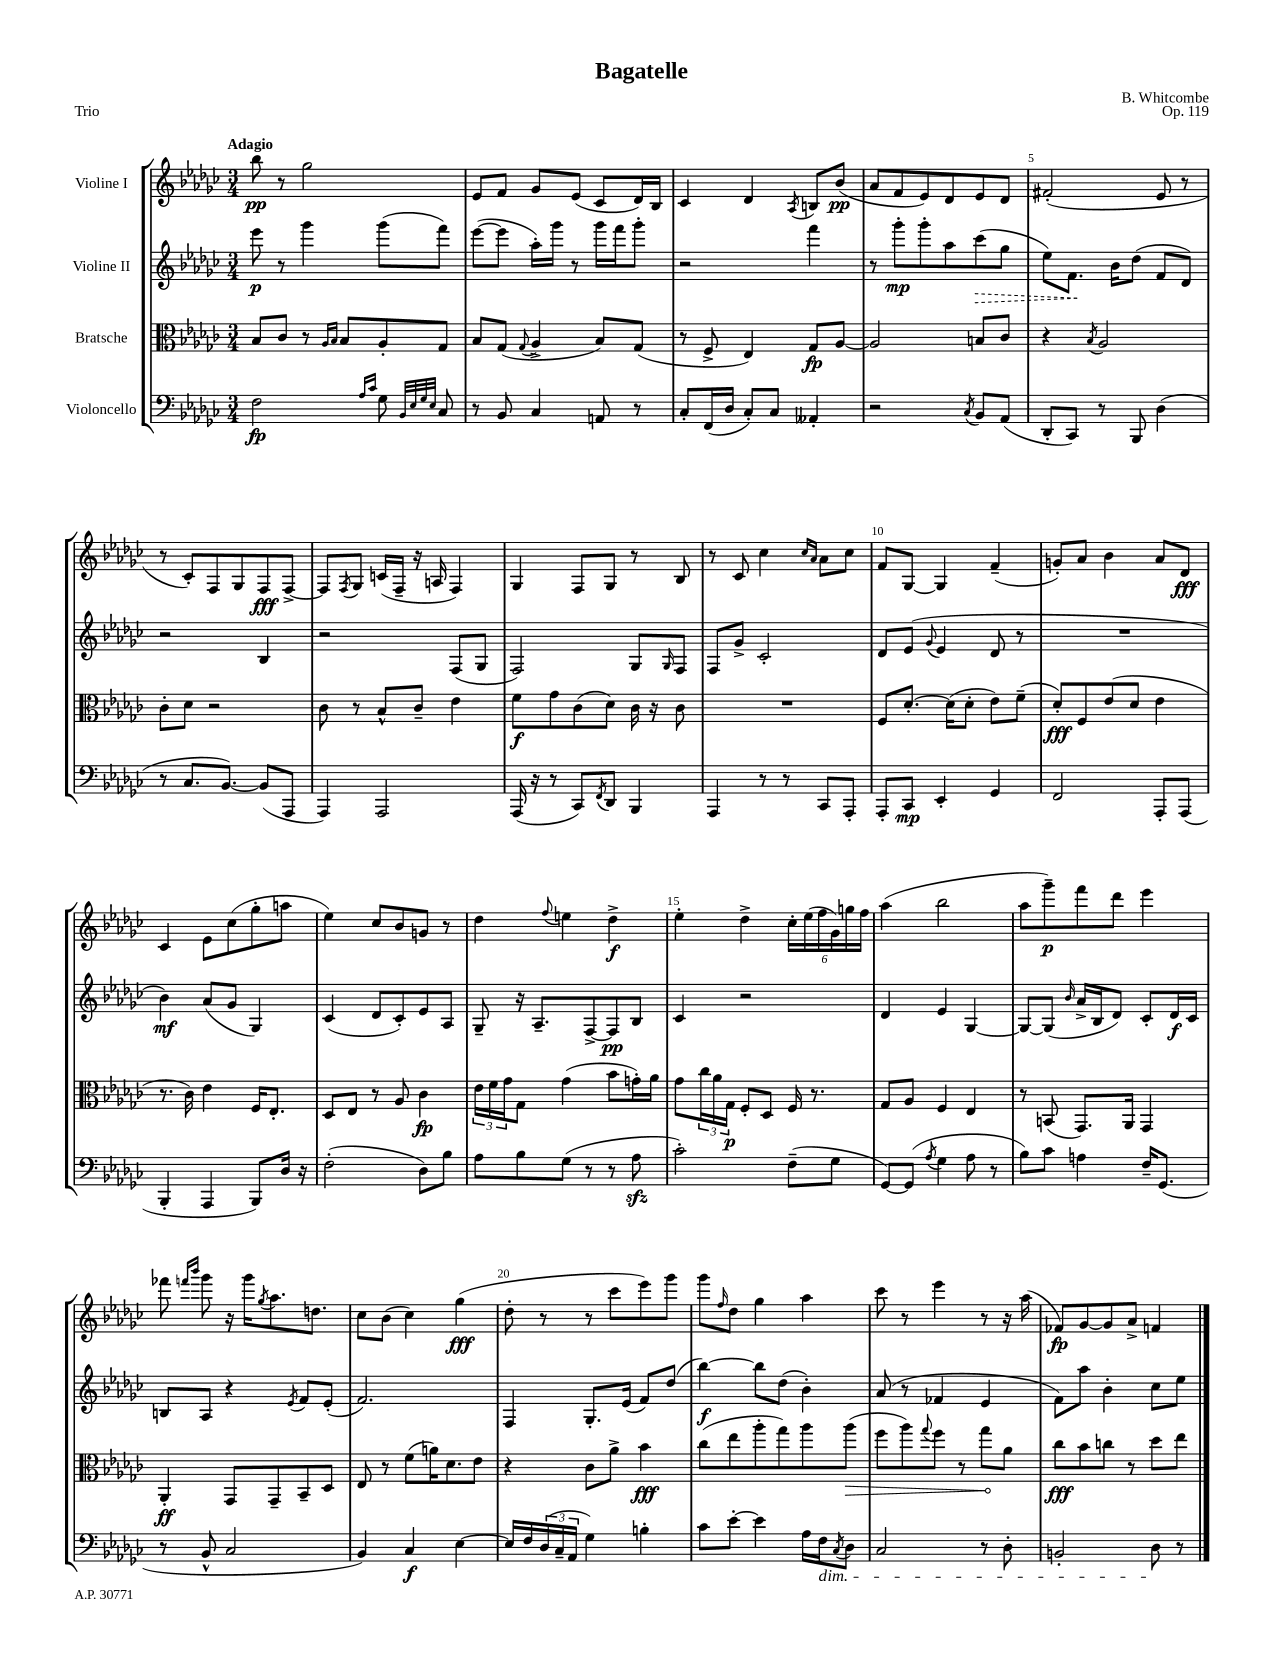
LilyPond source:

\header { title = "Bagatelle" composer = "B. Whitcombe" opus = "Op. 119" piece = "Trio" }
<<
\new StaffGroup <<
\new Staff = "s0" \with { instrumentName = "Violine I" } {
    \clef treble \key ges \major \numericTimeSignature \time 3/4 \tempo "Adagio"
    bes''8\pp r8 ges''2 |
    ees'8 f'8 ges'8 ees'8( ces'8 des'16) bes16 |
    ces'4 des'4 \acciaccatura { aes8 } b8 bes'8\pp( |
    aes'8 f'8 ees'8) des'8 ees'8 des'8 |
    fis'2-.( ees'8 r8 |
    r8 ces'8-.) f8 ges8 f8\fff f8~-> |
    f8 \acciaccatura { f8 } ges8 c'16( f16-- r16 a16 f4) |
    ges4 f8 ges8 r8 bes8 |
    r8 ces'8 ces''4 \grace { ces''16 aes'16 } aes'8 ces''8 |
    f'8 ges8~ ges4 f'4--( |
    g'8-.) aes'8 bes'4 aes'8 des'8\fff |
    ces'4 ees'8 ces''8( ges''8-. a''8 |
    ees''4) ces''8 bes'8 g'8 r8 |
    des''4 \appoggiatura { f''8 } e''4 des''4->\f |
    ees''4-. des''4-> \tuplet 6/4 { ces''16-. ees''16( f''16 ges'16) g''16 f''16 } |
    aes''4( bes''2 |
    aes''8 ges'''8--\p) f'''8 des'''8 ees'''4 |
    fes'''8 \grace { f'''16 bes'''16 } ges'''8 r16 ges'''16 \acciaccatura { ges''8 } aes''8. d''8. |
    ces''8 bes'8( ces''4) ges''4\fff( |
    des''8-. r8 r8 ces'''8 ees'''8) ges'''8 |
    ges'''8 \grace { f''16 } des''8 ges''4 aes''4 |
    ces'''8 r8 ees'''4 r8 r16 aes''16( |
    fes'8\fp) ges'8~ ges'8 aes'8-> f'4 \bar "|." |
}
\new Staff = "s1" \with { instrumentName = "Violine II" } {
    \clef treble \key ges \major \numericTimeSignature \time 3/4
    ees'''8\p r8 ges'''4 ges'''8( f'''8) |
    ees'''8~( ees'''8 aes''16-.) ges'''16 r8 ges'''16 f'''16 ges'''8-. |
    r2 f'''4 |
    r8 ges'''8-.\mp ges'''8-. aes''8 \once \override Hairpin.style = #'dashed-line ces'''8\>( ges''8 |
    ees''8) f'8.\! bes'16 des''8( f'8 des'8) |
    r2 bes4 |
    r2 f8( ges8 |
    f2) ges8 \grace { ges16 } f8 |
    f8 ges'8-> ces'2-. |
    des'8 ees'8( \appoggiatura { ges'8 } ees'4 des'8 r8 |
    R2. |
    bes'4\mf) aes'8( ges'8 ges4) |
    ces'4( des'8 ces'8-.) ees'8 aes8 |
    ges8-- r16 aes8.-- f8~-> f8\pp bes8 |
    ces'4 r2 |
    des'4 ees'4 ges4~ |
    ges8~ ges8( \grace { bes'16 } aes'16-> bes16 des'8) ces'8-. des'16\f ces'16 |
    b8 aes8 r4 \acciaccatura { ees'8 } f'8 ees'8-.( |
    f'2.) |
    f4 ges8.-. ees'16( f'8) des''8( |
    bes''4~\f) bes''8 des''8( bes'4-.) |
    aes'8( r8 fes'4 ees'4 |
    f'8) aes''8 bes'4-. ces''8 ees''8 \bar "|." |
}
\new Staff = "s2" \with { instrumentName = "Bratsche" } {
    \clef alto \key ges \major \numericTimeSignature \time 3/4
    bes8 ces'8 r8 \grace { aes16 bes16 } bes8 aes8-. ges8 |
    bes8 ges8( \appoggiatura { ges8 } aes4-> bes8) ges8( |
    r8 f8-> ees4) ges8\fp aes8~ |
    aes2 b8 ces'8 |
    r4 \acciaccatura { bes8 } aes2 |
    ces'8-. des'8 r2 |
    ces'8 r8 bes8-^ ces'8-- ees'4 |
    f'8\f ges'8 ces'8( des'8) ces'16 r16 ces'8 |
    R2. |
    f8 des'8.~-. des'16( des'8-. ees'8) f'8--( |
    des'8-.\fff) f8 ees'8( des'8 ees'4 |
    r8. ces'16) ees'4 f16 ees8.-. |
    des8 ees8 r8 aes8 ces'4\fp |
    \tuplet 3/2 { ees'16 f'16 ges'16 } ges8 ges'4( bes'8 g'16-.) aes'16 |
    ges'8 \tuplet 3/2 { ces''16 aes'16 ges16\p } f8-. des8 f16 r8. |
    ges8 aes8 f4 ees4 |
    r8 b,8( ges,8.) aes,16 ges,4 |
    aes,4-.\ff ges,8 ges,8-- bes,8-- des8 |
    ees8 r8 f'8( a'16) des'8. ees'8 |
    r4 ces'8 aes'8-> bes'4\fff |
    ces''8( ees''8 aes''8-. ges''8) aes''8 \once \override Hairpin.circled-tip = ##t aes''8\>( |
    f''8 aes''8) \appoggiatura { ges''8 } f''8 r8 ges''8\! aes'8 |
    ces''8\fff bes'8 c''8 r8 des''8 ees''8 \bar "|." |
}
\new Staff = "s3" \with { instrumentName = "Violoncello" } {
    \clef bass \key ges \major \numericTimeSignature \time 3/4
    f2\fp \grace { aes16 ces'16 } ges8 \grace { bes,32 ees32 ges32 ees32 } ces8 |
    r8 bes,8 ces4 a,8 r8 |
    ces8-. f,16( des16 ces8-.) ces8 aeses,4-. |
    r2 \acciaccatura { ces8 } bes,8 aes,8( |
    des,8-. ces,8) r8 bes,,8 des4( |
    r8 ces8. bes,8.~) bes,8( aes,,8 |
    aes,,4) aes,,2 |
    aes,,16( r16 r8 ces,8) \acciaccatura { f,8 } des,8 bes,,4 |
    aes,,4 r8 r8 ces,8 aes,,8-. |
    aes,,8-. ces,8\mp ees,4-. ges,4 |
    f,2 aes,,8-. aes,,8( |
    bes,,4-. aes,,4 bes,,8) des16 r16 |
    f2-.( des8) bes8 |
    aes8 bes8 ges8( r8 r8 aes8\sfz |
    ces'2-.) f8--( ges8 |
    ges,8~) ges,8( \acciaccatura { aes8 } ges4 aes8 r8 |
    bes8) ces'8 a4 f16-- ges,8.( |
    r8 bes,8-^ ces2 |
    bes,4) ces4\f ees4~ |
    ees16 f16 \tuplet 3/2 { des16( ces16-- aes,16 } ges4) b4-. |
    ces'8 ees'8~-. ees'4 aes16 f16\dim \acciaccatura { ces8 } des8 |
    ces2 r8 des8-. |
    b,2-. des8\! r8 \bar "|." |
}
>>
>>
\layout { \context { \Score \override BarNumber.break-visibility = ##(#f #t #t) barNumberVisibility = #(every-nth-bar-number-visible 5) } }
